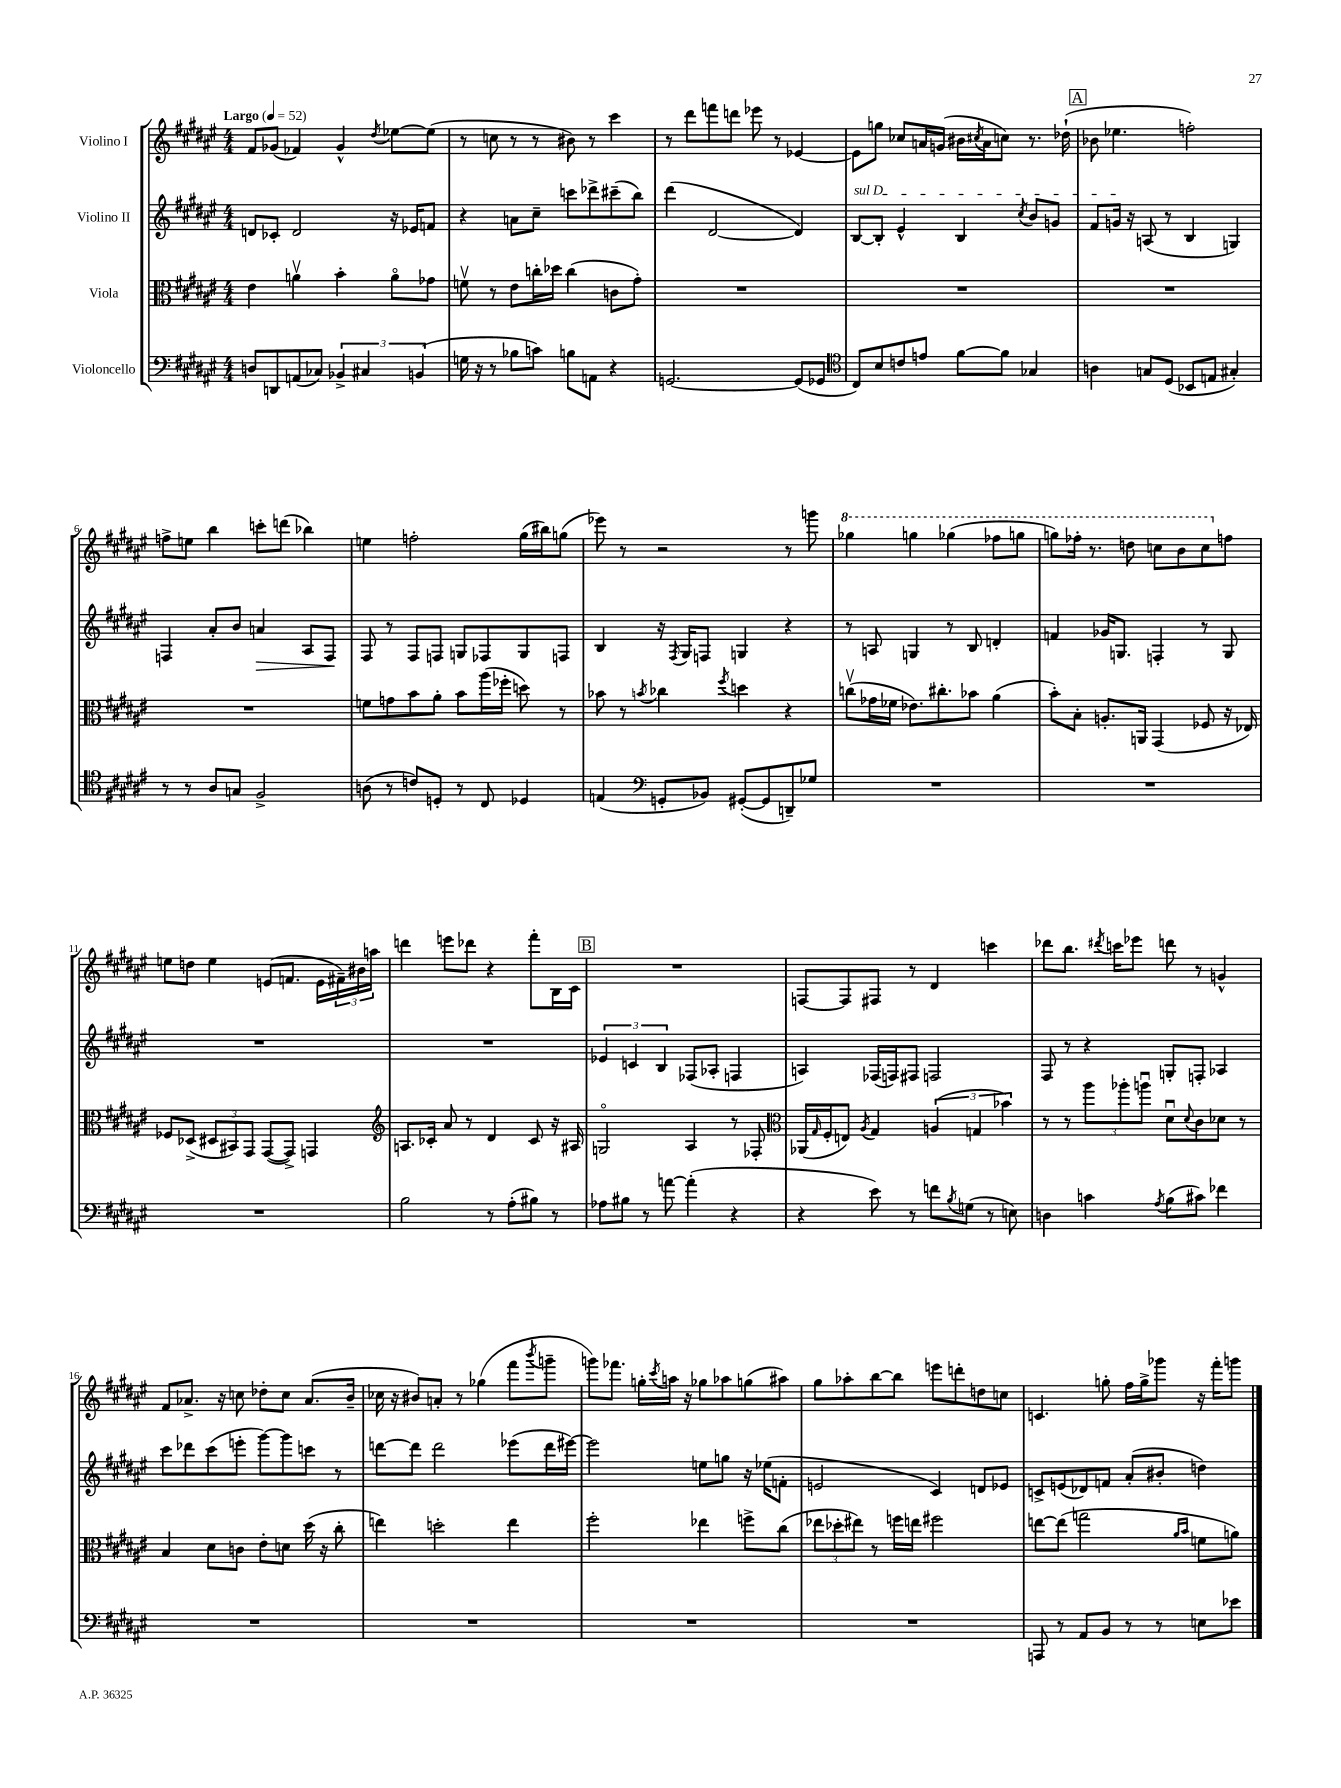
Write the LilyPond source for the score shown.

<<
\new StaffGroup <<
\new Staff = "s0" \with { instrumentName = "Violino I" } {
    \clef treble \key fis \major \numericTimeSignature \time 4/4 \tempo "Largo" 4 = 52
    fis'8 ges'8( fes'4) ges'4-^ \acciaccatura { dis''8 } ees''8~ ees''8( |
    r8 c''8 r8 r8 bis'8) r8 cis'''4 |
    r8 dis'''8 f'''8 d'''8 ees'''8 r8 ees'4~ |
    ees'8 g''8 ces''8 a'16 g'16( bis'16 \acciaccatura { cis''8 } a'16 c''8) r8. des''16-!( |
    \mark \markup { \box "A" } bes'8 ees''4. f''2-.) |
    f''8-> e''8 b''4 c'''8-. d'''8( bes''4) |
    e''4 f''2-. gis''16( bis''16) g''8( |
    ees'''8) r8 r2 r8 g'''8 |
    \ottava #1 ges'''4 g'''4 ges'''4( fes'''8 g'''8 |
    g'''8) fes'''16-. r8. d'''8 c'''8 b''8 c'''8 \ottava #0 f''8 |
    e''8 d''8 e''4 e'8( f'8. e'16 \tuplet 3/2 { fis'16--) bis'16 a''16 } |
    d'''4 e'''8 des'''8 r4 fis'''8-. b16 cis'16 |
    \mark \markup { \box "B" } R1 |
    f8~ f8 fis8 r8 dis'4 c'''4 |
    des'''8 b''8. \acciaccatura { dis'''8 } c'''16 ees'''8 d'''8 r8 g'4-^ |
    fis'8 aes'8.-> r16 c''8 des''8-. c''8 aes'8.( b'16-- |
    ces''16 r16 bis'8) a'8-. r8 ges''4( fis'''8 \acciaccatura { b'''8 } g'''8-- |
    g'''8) fes'''8. g''16-. \acciaccatura { cis'''8 } a''16 r16 ges''8 aes''8 g''8( ais''8) |
    gis''8 aes''8-. b''8~ b''8 e'''8 d'''8-. d''8 c''8 |
    c'4. g''8-. fis''16 g''16-> ges'''8 r16 fis'''16-. g'''8 \bar "|." |
}
\new Staff = "s1" \with { instrumentName = "Violino II" } {
    \clef treble \key fis \major \numericTimeSignature \time 4/4
    d'8 ces'8-. d'2 r16 ees'16 f'8 |
    r4 a'8 cis''8-- c'''8 des'''8-> cis'''8--( b''8) |
    dis'''4( dis'2~ dis'4) |
    \once \override TextSpanner.bound-details.left.text = \markup { \italic "sul D" } b8~\startTextSpan b8-. eis'4-^ b4 \acciaccatura { cis''8 } b'8 g'8 |
    \mark \markup { \box "A" } fis'8 g'16\stopTextSpan r16 a8( r8 b4 g4) |
    f4 ais'8-. b'8 a'4\> ais8 f8\! |
    fis8 r8 fis8 f8 g8 fes8 g8 f8 |
    b4 r16 \acciaccatura { fis8 } gis16 f8 g4 r4 |
    r8 a8 g4 r8 b8 d'4-. |
    f'4 ges'16 g8. f4-. r8 g8 |
    R1 |
    R1 |
    \mark \markup { \box "B" } \tuplet 3/2 { ees'4 c'4 b4 } fes8( aes8-. f4 |
    a4) fes16( f16) fis8 f2 |
    fis8 r8 r4 g8-. f8-. aes4 |
    cis'''8 des'''8 cis'''8( e'''8-. gis'''8~) gis'''8 c'''8 r8 |
    d'''8~ d'''8 d'''2 ees'''8( d'''16 eis'''16~) |
    eis'''2 e''8 g''8 r16 ees''16( f'8-. |
    e'2 cis'4) d'8 ees'8 |
    c'8-> e'8( des'8) f'8 ais'8-.( bis'8-. d''4) \bar "|." |
}
\new Staff = "s2" \with { instrumentName = "Viola" } {
    \clef alto \key fis \major \numericTimeSignature \time 4/4
    eis'4 a'4\upbow b'4-. a'8\flageolet ges'8 |
    f'8\upbow r8 eis'8 c''16-. des''16 c''4( c'8 gis'8-.) |
    R1 |
    R1 |
    \mark \markup { \box "A" } R1 |
    R1 |
    f'8 g'8 b'8 ais'8-. b'8 ais''16( fes''16-. d''8) r8 |
    bes'8 r8 \acciaccatura { b'8 } ces''4 \acciaccatura { fis''8 } d''4 r4 |
    c''8\upbow( ges'16 fes'16 ees'8.) cis''8.-. bes'8 ais'4( |
    b'8-.) b8-. a8.-. a,16 gis,4( fes8 r16 ees16) |
    fes8 des8->( \tuplet 3/2 { dis8 bis,8) gis,8 } gis,8~( gis,8->) g,4 |
    \clef treble a8. ces'16-. ais'8 r8 dis'4 ces'8 r16 ais16 |
    \mark \markup { \box "B" } g2\flageolet ais4 r8 fes8-. |
    \clef alto aes,16( \grace { gis16 } fis16-. e8) \acciaccatura { ais8 } gis4 \tuplet 3/2 { a4( g4 bes'4) } |
    r8 r8 \tuplet 3/2 { ais''8 aes''8-. a''8\downbow } dis'8\downbow \appoggiatura { dis'8 } cis'8 des'8 r8 |
    b4 dis'8 c'8 eis'8-. d'8 dis''16( r16 cis''8-. |
    e''4) d''2-. e''4 |
    fis''2-. ees''4 f''8-> cis''8( |
    \tuplet 3/2 { ees''8 des''8-. eis''8) } r8 f''16 e''16 fis''2 |
    e''8~ e''8( g''2 \grace { ais'16 b'16 } f'8 a'8) \bar "|." |
}
\new Staff = "s3" \with { instrumentName = "Violoncello" } {
    \clef bass \key fis \major \numericTimeSignature \time 4/4
    d8 d,8 a,8( ces8) \tuplet 3/2 { bes,4-> cis4 b,4( } |
    g16 r16 r8 bes8 c'8) b8 a,8 r4 |
    g,2.~ g,8( ges,8 |
    \clef tenor cis8) b8 c'8 e'8 fis'8~ fis'8 ges4 |
    \mark \markup { \box "A" } a4 g8 dis8( bes,8 e8 gis4-.) |
    r8 r8 ais8 g8 fis2-> |
    a8( r8 c'8) d8-. r8 cis8 des4 |
    e4( \clef bass g,8-. bes,8) gis,8~-.( gis,8 d,8--) ges8 |
    R1 |
    R1 |
    R1 |
    b2 r8 ais8-.( bis8) r8 |
    \mark \markup { \box "B" } aes8 bis8 r8 a'8~ a'4-.( r4 |
    r4 eis'8) r8 f'8 \acciaccatura { b8 } g8( r8 e8) |
    d4 c'4 \acciaccatura { ais8 } b8( cis'8) fes'4 |
    R1 |
    R1 |
    R1 |
    R1 |
    a,,8 r8 ais,8 b,8 r8 r8 e8 ees'8 \bar "|." |
}
>>
>>
